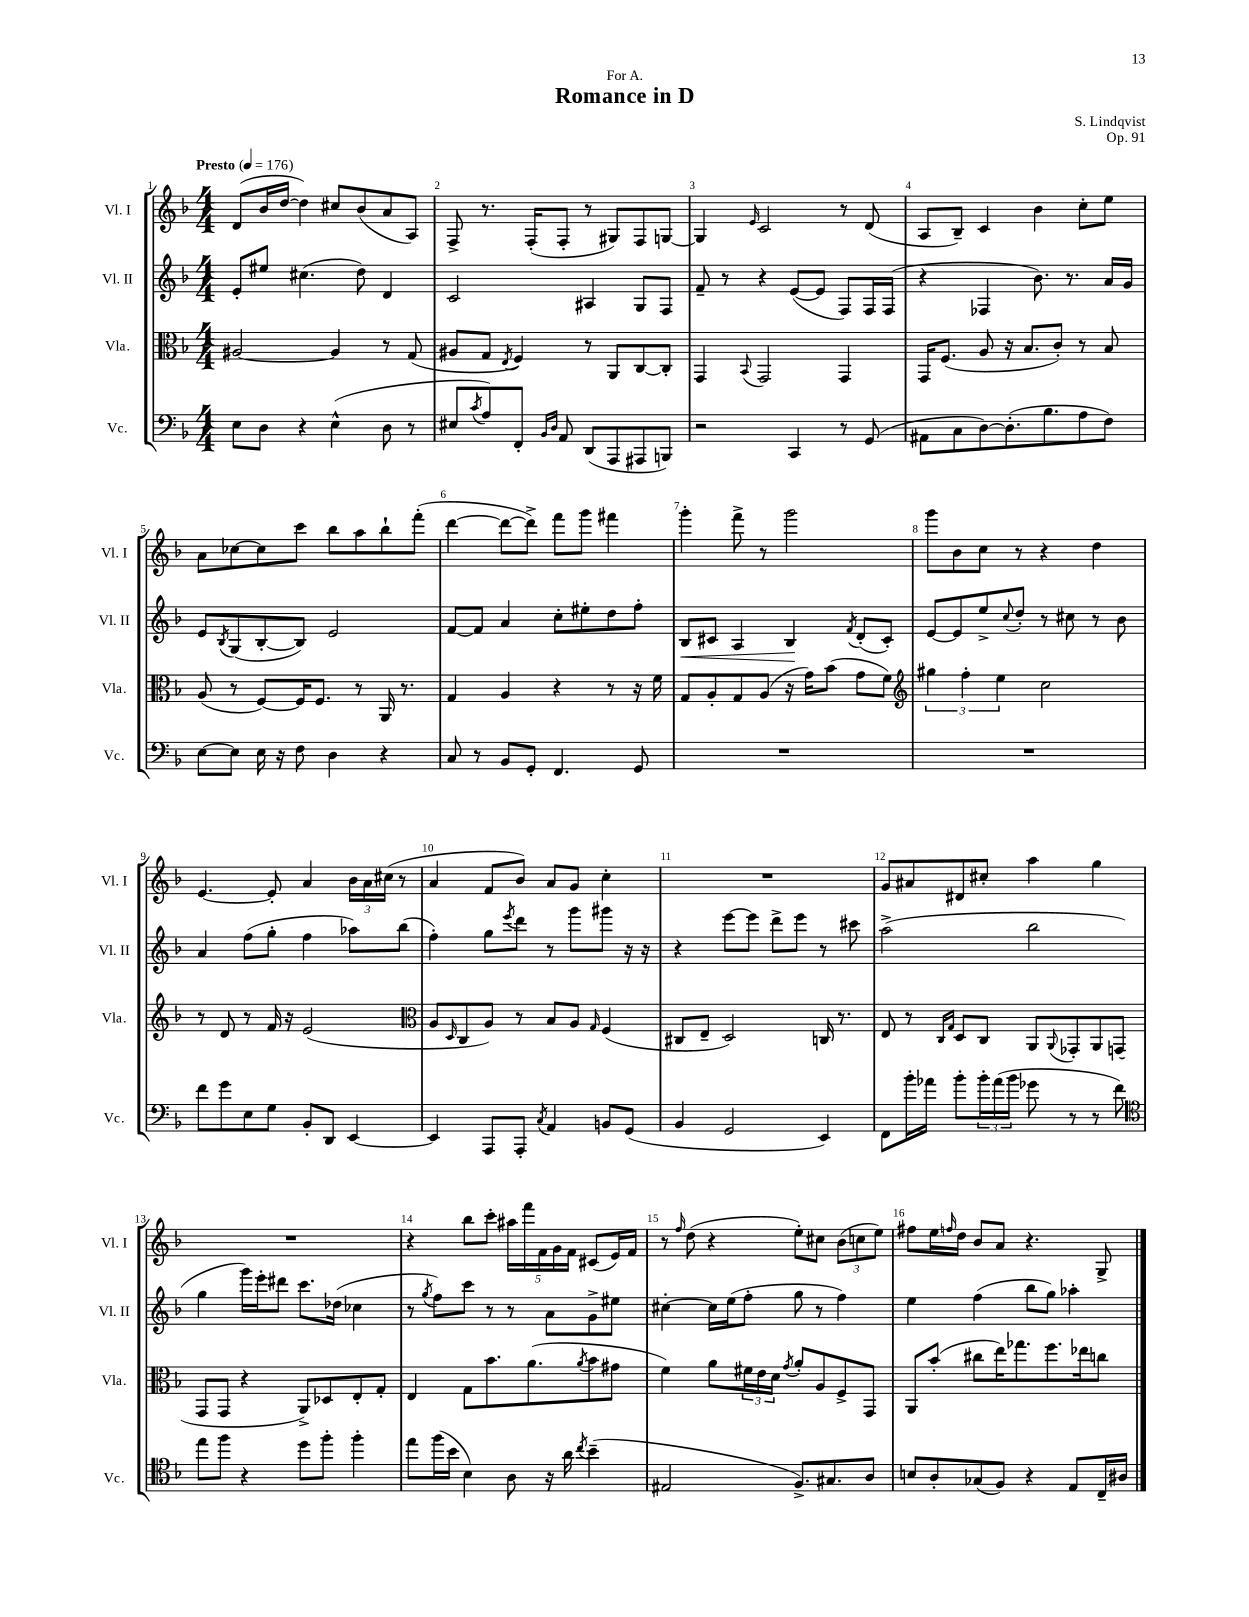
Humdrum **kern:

**kern	**kern	**kern	**kern
*staff4	*staff3	*staff2	*staff1
*clefF4	*clefC3	*clefG2	*clefG2
*k[b-]	*k[b-]	*k[b-]	*k[b-]
*M4/4	*M4/4	*M4/4	*M4/4
*MM176	*MM176	*MM176	*MM176
8E	[2A#	8e'	(8d
8D	.	8ee#	16b-
.	.	.	[16dd
4r	.	(4.cc#	4dd])
(4E^^	4A#]	.	8cc#
.	.	8dd)	(8b-
8D	8r	4d	8a
8r	(8G	.	8A)
=	=	=	=
8E#	8A#	2c	8F^
8qc	.	.	.
8A)	8G	.	8.r
.	8qE	.	.
8FF'	4F)	.	.
.	.	.	(16F'
16qqBB-	.	.	.
16qqD	.	.	.
8AA	.	.	8F'
(8DD	8r	4A#	8r
8AAA	8AA	.	8G#)
8AAA#	[8C	8G	8F
8BBB)	8C']	8F	[8G
=	=	=	=
2r	4GG	8f~	4G]
.	.	8r	.
.	8qqBB-	.	16qqe
.	2GG	4r	2c
4CC	.	([8e	.
.	.	8e]	.
8r	4GG	8F)	8r
(8GG	.	16F	(8d
.	.	(16F	.
=	=	=	=
8AA#	16GG	4r	8A
.	(8.F	.	.
8C	.	.	8B-~)
[8D)	8A	4F-	4c
(8.D']	16r	.	.
.	8.B-	.	.
.	.	8.b-)	4b-
8.B-	.	.	.
.	8c')	.	.
.	.	8.r	.
8A	8r	.	8cc'
8F)	8B-	16a	8ee
.	.	16g	.
=	=	=	=
[8E	(8A	8e	8a
.	.	8qB-	.
8E]	8r	(8G	[8cc-
16E	[8F)	[8B-'	8cc-]
16r	.	.	.
8F	16F]	8B-])	8ccc
.	8.F	.	.
4D	.	2e	8bb-
.	8r	.	8aa
4r	16AA	.	8bb-`
.	8.r	.	.
.	.	.	(8fff'
=	=	=	=
8C	4G	[8f	[4ddd
8r	.	8f]	.
8BB-	4A	4a	8ddd_
8GG'	.	.	8ddd^])
4.FF	4r	8cc'	8fff
.	.	8ee#'	8ggg
.	8r	8dd	4fff#
8GG	16r	8ff'	.
.	16f	.	.
=	=	=	=
1r	8G	8B-	4ggg'
.	8A'	8c#	.
.	8G	4A	8fff^
.	(8A	.	8r
.	16r	4B-	2ggg
.	16g)	.	.
.	(8b-	.	.
.	.	8qf	.
.	8g	(8d'	.
.	8f)	8c#')	.
=	=	=	=
*	*clefG2	*	*
1r	6gg#	[8e	8ggg
.	.	8e]	8b-
.	6ff'	.	.
.	.	8ee^	8cc
.	6ee	.	.
.	.	8qqcc	.
.	.	8dd'	8r
.	2cc	8r	4r
.	.	8cc#	.
.	.	8r	4dd
.	.	8b-	.
=	=	=	=
8f	8r	4a	[4.e
8g	8d	.	.
8E	8r	(8ff	.
8G	16f	8gg'	8e']
.	16r	.	.
8BB-'	(2e	4ff	4a
8DD	.	.	.
[4EE	.	8aa-)	24b-
.	.	.	24a
.	.	.	(24cc#
.	.	(8bb-	8r
=	=	=	=
*	*clefC3	*	*
4EE]	8A	4ff')	4a
.	16qqD	.	.
.	8C	.	.
8AAA	8A)	8gg	8f
.	.	8qeee	.
8AAA'	8r	8ddd	8b-)
8qC	.	.	.
4AA	8B-	8r	8a
.	8A	8ggg	8g
.	16qqG	.	.
8BB	(4F	8ggg#	4cc'
(8GG	.	16r	.
.	.	16r	.
=	=	=	=
4BB-	8C#	4r	1r
.	8E~	.	.
2GG	2D)	[8eee	.
.	.	8eee]	.
.	.	8ddd^	.
.	.	8eee	.
4EE)	16C	8r	.
.	8.r	.	.
.	.	8ccc#	.
=	=	=	=
8FF	8E	(2aa^	8g
16b-'	8r	.	8a#
16a-	.	.	.
.	16qqC	.	.
.	16qqG	.	.
8b-'	8D	.	8d#
24b-'	8C	.	8cc#'
(24a-	.	.	.
24b-	.	.	.
8g-	8AA	2bb-	4aa
.	8qqAA	.	.
8r	8GG-'	.	.
8r	8AA	.	4gg
8f)	(8GG	.	.
=	=	=	=
*clefC4	*	*	*
8ee	8GG	4gg	1r
8ff	8GG	.	.
4r	4r	16ggg)	.
.	.	16eee'	.
.	.	8ddd#	.
8dd	8AA^)	8.ccc	.
8ff'	8D-	.	.
.	.	(16dd-	.
4ff'	8E'	4cc-	.
.	8G'	.	.
=	=	=	=
8ee	4E	8r	4r
.	.	8qgg	.
(16ff	.	8ff)	.
16b-	.	.	.
4B-)	8G	8ccc	8bb-
.	8.b-	8r	8ccc'
8A	.	8r	20aa#
.	.	.	20fff
.	(8.a	.	.
.	.	.	20f
16r	.	8a	.
.	.	.	20g
16a	.	.	.
.	.	.	20f
8qcc	8qa	.	.
(4b-~	8b-	8g^	(8c#
.	8g#	8ee#	16e)
.	.	.	16f
=	=	=	=
2E#	4f)	[4cc#'	8r
.	.	.	16qqff
.	.	.	(8dd
.	8a	16cc#]	4r
.	.	(16ee	.
.	24f#	8ff'	.
.	24e	.	.
.	24d	.	.
.	8qg	.	.
8.F^)	8a'	8gg	8ee')
.	8A	8r	8cc#
8.G#	.	.	.
.	8F^	4ff)	(12b-
.	.	.	12cc
8A	8GG	.	.
.	.	.	12ee)
=	=	=	=
8B	8AA	4ee	8ff#
8A'	(8b-'	.	16ee
.	.	.	16qqff
.	.	.	16dd
(8G-	8cc#	(4ff	8b-
8F)	16ee)	.	8a
.	8.gg-	.	.
4r	.	8bb-	4.r
.	8.ff	8gg)	.
8E	.	4aa-'	.
.	16ee-	.	.
16C~	8cc	.	8G^
16A#	.	.	.
==	==	==	==
*-	*-	*-	*-
